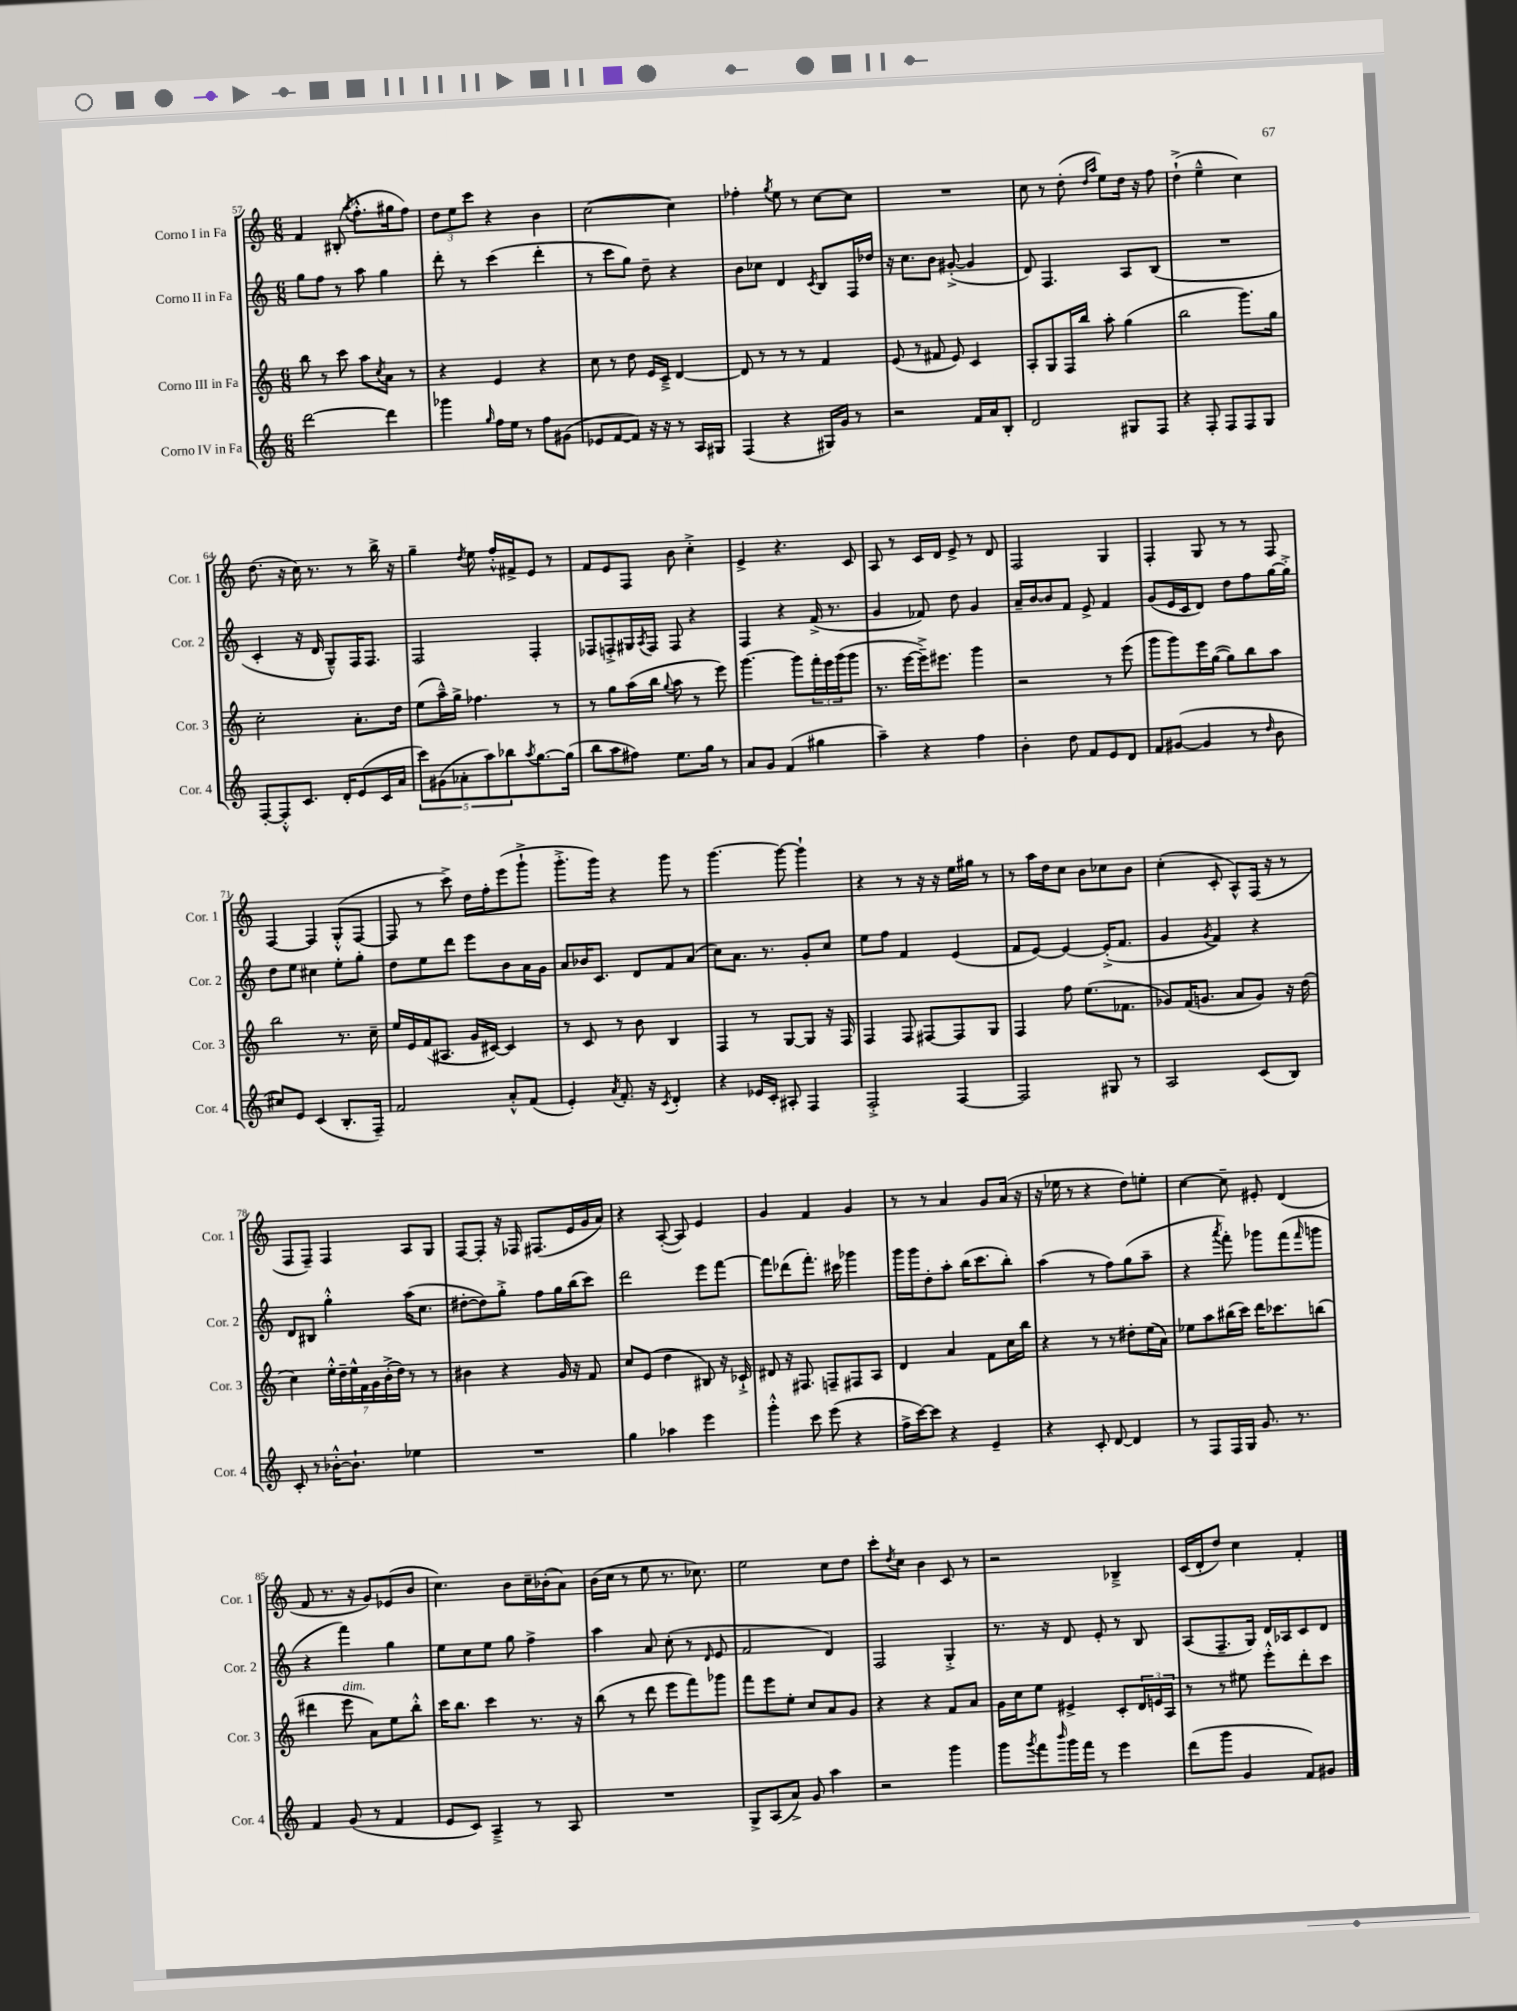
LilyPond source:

<<
\new StaffGroup <<
\new Staff = "s0" \with { instrumentName = "Corno I in Fa" shortInstrumentName = "Cor. 1" } {
    \clef treble \key c \major \numericTimeSignature \time 6/8
    f'4 bis8-.( \acciaccatura { a''8 } f''8.-.-^ gis''16 f''8) |
    \tuplet 3/2 { d''8 e''8 c'''8 } r4 b'4 |
    c''2~( c''4) |
    fes''4-. \acciaccatura { g''8 } e''8 r8 c''8~ c''8 |
    R2. |
    c''8 r8 d''8-.( \grace { d''16 a''16 } e''8) d''16 r16 f''8 |
    d''4-!->( e''4---^ c''4) |
    d''8.( r16 c''16) r8. r8 b''16-> r16 |
    g''4-- \acciaccatura { d''8 } e''8 f''16-.-^ fis'16-> e'8 r8 |
    f'8 e'8 f8 b'8 c''4-.-> |
    e'4-> r4. c'8 |
    a8 r8 c'16 d'16 e'8-> r8 d'8 |
    f2 g4 |
    f4-. g8 r8 r8 f8 |
    f4~ f4 g8-.-^( f8~ |
    f8 r8 c'''8->) d''16 f''16-. e'''8( g'''8-!-> |
    g'''8.-.-> g'''16) r4 g'''8 r8 |
    g'''4.~ g'''8~ g'''4-! |
    r4 r8 r16 r16 e''16 gis''16 r8 |
    r8 a''16 d''16 c''8 b'8 ces''8 b'8 |
    c''4-.( c'8-. a8-^) f16( r16 r8 |
    f8 f8--) f4 a8 g8 |
    f8~ f8-. r16 fes16 fis8.( e'16 g'16 a'16) |
    r4 a8~-.( a8) e'4 |
    g'4 f'4 g'4 |
    r8 r8 a'4 g'8 a'16( r16 |
    r16 ees''16 r8 r4 d''8) e''8-. |
    c''4~ c''8-- eis'8-. d'4( |
    f'8 r8. r16 g'8) ees'8( b'8 |
    c''4.) b'8 c''16-- bes'16-.( a'8) |
    b'16( c''16 r8 e''8 r8. ces''8.) |
    e''2 c''8 d''8 |
    c'''8-. \acciaccatura { d''8 } c''8 b'4 c'8 r8 |
    r2 bes4---> |
    c'16( d'16-. d''8) c''4 f'4-. \bar "|." |
}
\new Staff = "s1" \with { instrumentName = "Corno II in Fa" shortInstrumentName = "Cor. 2" } {
    \clef treble \key c \major \numericTimeSignature \time 6/8
    g''8 f''8 r8 a''8 g''4 |
    d'''8-. r8 c'''4( d'''4-. |
    r8 c'''8 g''8) d''8-- r4 |
    b'8 ces''8 d'4 \acciaccatura { c'8 } b8 f16 des''16 |
    r16 c''8. b'8 gis'8~-.->( gis'4 |
    d'8) f4. a8 b8( |
    R2. |
    c'4-. r16 d'16 g8---^) f16 f8. |
    f2 f4-. |
    fes8 f8-.-> gis16 \acciaccatura { a8 } f16 f8 r4 |
    f4 r4 f'16->( r8. |
    g'4 fes'8) d''8 g'4 |
    a'16-- b'16~ b'8 f'8 e'8-> f'4 |
    g'8( e'16 c'16 d'8) d''8 f''8 g''16~ g''16-.-> |
    d''8 e''8 cis''4 e''8-. g''8-. |
    d''8 e''8 d'''8 e'''8 b'8 a'16 g'16 |
    a'8 bes'16 c'8. d'8 f'8 a'8( |
    c''8) a'8. r8. g'8-. c''8 |
    e''8 f''8 f'4 e'4( |
    f'8 e'8~) e'4~ e'16-.->( f'8. |
    g'4 \acciaccatura { g'8 } f'4) r4 |
    d'8 bis8 g''4-.-^ a''16( c''8. |
    dis''8~-. dis''8) g''8-.-> f''8 g''16 b''16( c'''8) |
    d'''2 e'''8 f'''8~ |
    f'''8 des'''8( f'''8.-.) cis'''16 ges'''4 |
    g'''16 g'''16 d''8-. a''8-. b''16( c'''8. b''8-.) |
    a''4( r8 f''8) g''8( a''8-- |
    r4 \acciaccatura { a'''8 } f'''8-.) ges'''8 f'''8( \grace { f'''16 } g'''8 |
    r4 f'''4) g''4 |
    e''8 c''8 e''8 g''8 f''4-> |
    a''4 a'8 c''8-.( r8 \grace { d'16 } e'8 |
    f'2 d'4) |
    f2 g4-.-> |
    r8. r16 d'8 e'8-. r8 b8 |
    a8( f8.-- g16) d'16 aes16 c'8 d'8 \bar "|." |
}
\new Staff = "s2" \with { instrumentName = "Corno III in Fa" shortInstrumentName = "Cor. 3" } {
    \clef treble \key c \major \numericTimeSignature \time 6/8
    b''8 r8 c'''8 a''8 \acciaccatura { c''8 } a'8 r8 |
    r4 e'4 r4 |
    c''8 r8 d''8 e'16 c'16---> d'4~ |
    d'8 r8 r8 r8 f'4 |
    e'8( r8 fis'8 e'8) c'4 |
    a8-. g8 f16 b''16 a''8-. g''4( |
    b''2 g'''8.) g''16 |
    c''2-. a'8.-. d''16 |
    e''8( a''16---^) g''16-> fes''4. r8 |
    r8 g''8 a''16( b''16 \appoggiatura { g''8 } a''8 r8 e'''8) |
    g'''4.~ g'''8 \tuplet 3/2 { f'''16-. e'''16 g'''16( } g'''8 |
    r8. e'''16~ e'''16--->) eis'''8. g'''4 |
    r2 r8 e'''8( |
    g'''8 g'''8) e'''16 g''16~( g''8) b''8 a''8 |
    b''2 r8. c''16-- |
    e''16 e'16 f'16( ais8. g'16 cis'16~) cis'4 |
    r8 c'8 r8 b'8 b4 |
    f4 r8 g8~ g8 r16 f16 |
    f4 f8 fis8~ fis8 g8 |
    f4 f''8 e''8.( fes'8. |
    ges'8) f'16( g'8. a'8 g'8) r16 d''16( |
    c''4) \tuplet 7/4 { e''16-.-^ d''16-- e''16-^ f'16 g'16 b'16-.->( d''16) } r8 r8 |
    bis'4 r4 g'16 r16 f'8 |
    c''8 e'8( d''4 bis8) r16 ces'16-!-> |
    dis'8 r16 fis8. f8-- fis8 a8 |
    d'4 a'4 f'8 c''16 b''16 |
    r4 r8 r8 dis''8-. e''16( a'16) |
    ees''8 a''8 bis''16( c'''16) d'''16 ces'''8. b''8( |
    dis'''4 e'''8^\markup { \italic "dim." } a'8) e''8 b''8-.-^ |
    c'''16 b''8. c'''4 r8. r16 |
    b''8( r8 d'''8 e'''8 f'''8) ges'''8 |
    f'''8 e'''8 e''8-. c''8 a'8 g'8 |
    r4 r4 f'8 a'8 |
    g'16 c''16 e''8 eis'4-> c'8-. \tuplet 3/2 { d'16 e'16 a16 } |
    r8 r8 eis''8 e'''8-.-^ d'''8-. c'''8 \bar "|." |
}
\new Staff = "s3" \with { instrumentName = "Corno IV in Fa" shortInstrumentName = "Cor. 4" } {
    \clef treble \key c \major \numericTimeSignature \time 6/8
    d'''2~ d'''4 |
    ges'''4 \grace { g''16 } f''16 e''16 r8 f''8 gis'8( |
    ees'8 f'8~ f'8) r16 r16 r8 a16 gis16 |
    f4( r4 gis16) g'16 r8 |
    r2 f'16 a'16 b8-. |
    d'2 gis8 f8 |
    r4 f8-. f8 f8 g8 |
    f8~-. f8-.-^ c'8. d'16-. e'8( c'16 a'16 |
    \tuplet 5/4 { c'''8) gis'8( aes'8-. a''8) bes''8 } \acciaccatura { a''8 } g''8.~ g''16( |
    b''8 a''8 fis''8) e''8. g''16 r8 |
    a'8 g'8 f'4( gis''4 |
    a''4--) r4 f''4 |
    b'4-. d''8 f'8 e'8 d'8 |
    f'8 gis'8~( gis'4 r8 \grace { d''16 } b'8 |
    cis''8) e'8 c'4( b8.-. f16--) |
    f'2 a'8-.-^ f'8( |
    e'4-.) \acciaccatura { a'8 } f'8.-. r16 \acciaccatura { c'8 } d'4-. |
    r4 ees'16 c'16-. ais8-. f4 |
    f2-.-> f4~ |
    f2 gis8 r8 |
    a2 c'8( b8) |
    c'8-. r8 bes'16~-.-^ bes'8.-! ees''4 |
    R2. |
    g''4 aes''4 e'''4 |
    g'''4-.-^ c'''8 e'''8( r4 |
    f''16-> c'''16~) c'''8 r4 e'4-- |
    r4 c'8-. d'8~ d'4 |
    r8 f8 f16 g16 g'8. r8. |
    f'4 g'8( r8 f'4 |
    e'8 c'8) a4---> r8 a8 |
    R2. |
    g8-> a8( a'8->) g'8 a''4 |
    r2 g'''4 |
    g'''8 \acciaccatura { g'''8 } f'''8 \grace { b'''16 } g'''16 f'''16 r8 e'''4 |
    d'''8( g'''8 g'4 f'8) gis'8 \bar "|." |
}
>>
>>
